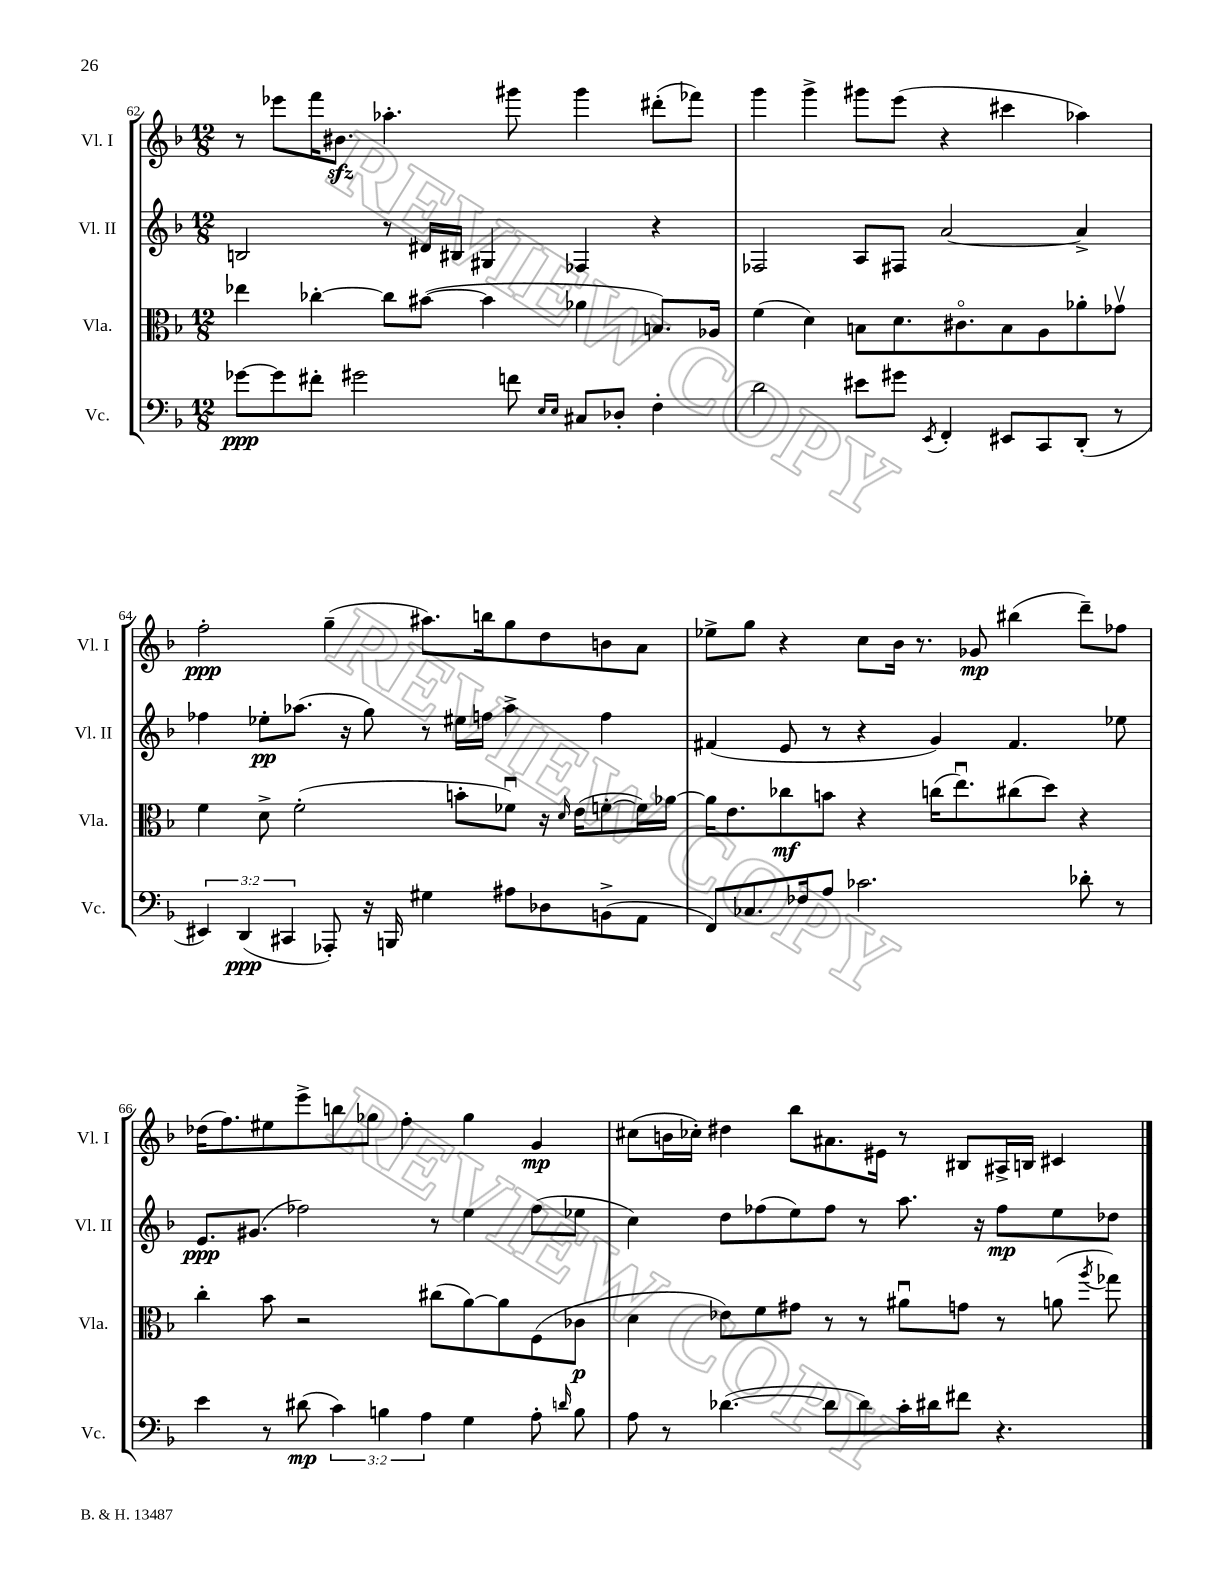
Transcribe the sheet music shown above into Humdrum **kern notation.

**kern	**kern	**kern	**kern
*staff4	*staff3	*staff2	*staff1
*clefF4	*clefC3	*clefG2	*clefG2
*k[b-]	*k[b-]	*k[b-]	*k[b-]
*M12/8	*M12/8	*M12/8	*M12/8
[8g-\L	4ee-\	2B/	8r
8g-\]	.	.	8eee-\L
8f#'\J	[4cc-'\	.	16fff\K
.	.	.	8.b#\J
2g#\	.	.	.
.	8cc-\]L	8r	4.aa-'\
.	([8b#\J	16d#/LL	.
.	.	16B#/JJ	.
.	4b#\]	4G#/	.
8f\	.	.	8ggg#\
16qqE/LL	.	.	.
16qqE/JJ	.	.	.
8C#/L	4a-\	4F-/	4ggg#\
8D-'/J	.	.	.
4F'\	8.B/L)	4r	(8ddd#'\L
.	.	.	8fff-\J)
.	16A-/Jk	.	.
=	=	=	=
2d\	(4f\	2F-/	4ggg\
.	4d\)	.	4ggg^\
8e#\L	8B\L	8A/L	8ggg#\L
8g#\J	8.d\	8F#/J	(8eee\J
8qEE/	.	.	.
4FF'/	.	[2a/	4r
.	8.c#o\	.	.
8EE#/L	8B\	.	4ccc#\
8CC/	8A\	.	.
(8DD'/J	8a-'\	4a^/]	4aa-\)
8r	8g-v\J	.	.
=	=	=	=
6EE#/)	4f\	4ff-\	2ff'\
(6DD/	.	.	.
.	8d^\	8ee-'\L	.
6CC#/	.	.	.
.	(2f'\	(8.aa-\J	.
8AAA-'/)	.	.	(4gg~\
.	.	16r	.
16r	.	8gg\)	.
16BBB/	.	.	.
4G#\	.	8r	8.aa#\L)
.	8b'\L	16ee#\LL	.
.	.	16ff\JJ	16bb\k
8A#\L	8f-u\J)	4aa-^\	8gg\
8D-\	16r	.	8dd\
.	16qqd/	.	.
.	(16e\LK	.	.
(8BB^\	[8f'\	4ff\	8b\
8AA\J	16f\]L)	.	8a\J
.	[16a-\JJ	.	.
=	=	=	=
8FF/L)	16a-\]LK	(4f#/	8ee-^\L
.	8.e\	.	.
8.C-/	.	.	8gg\J
.	8cc-\	8e/	4r
16F-/k	.	.	.
8A/J	8b\J	8r	.
2.c-\	4r	4r	8cc\L
.	.	.	16b-\Jk
.	.	.	8.r
.	(16cc\LK	4g/)	.
.	8.eeu\)	.	.
.	.	.	8g-/
.	(8cc#\	4.f#/	(4bb#\
.	8dd\J)	.	.
8d-'\	4r	.	8ddd~\L)
8r	.	8ee-\	8ff-\J
=	=	=	=
4e\	4cc'\	8.e/L	(16dd-\LK
.	.	.	8.ff\)
.	.	(8.g#/J	.
8r	8b-\	.	8ee#\
(8d#\	2r	2ff-\)	8eee^\
6c\)	.	.	8bb\
.	.	.	8gg-\J
6B\	.	.	.
.	.	.	4ff'\
6A\	.	.	.
.	(8cc#\L	8r	.
4G\	[8a\)	4ee\	4gg-\
.	8a\]	.	.
8A'\	(8F\	(8ff-\L	4g/
16qqd/	.	.	.
8B\	8c-\J	8ee-\J	.
=	=	=	=
8A\	4d\	4cc\)	(8cc#\L
8r	.	.	16b\L
.	.	.	16cc-'\JJ)
([4.d-\	8e-\L)	8dd\L	4dd#\
.	8f\	(8ff-\	.
.	8g#\J	8ee\)	8bb-\L
8d-\]L	8r	8ff-\J	8.a#\
8d-\)	8r	8r	.
.	.	.	16e#\Jk
16c'\L	8a#u\L	8.aa\	8r
16d#\J	.	.	.
8f#\J	8g\J	.	8B#/L
.	.	16r	.
4.r	8r	8ff-\L	16A#^/L
.	.	.	16B/JJ
.	(8a\	8ee\	4c#/
.	8qaa/	.	.
.	8gg-\)	8dd-\J	.
==	==	==	==
*-	*-	*-	*-
